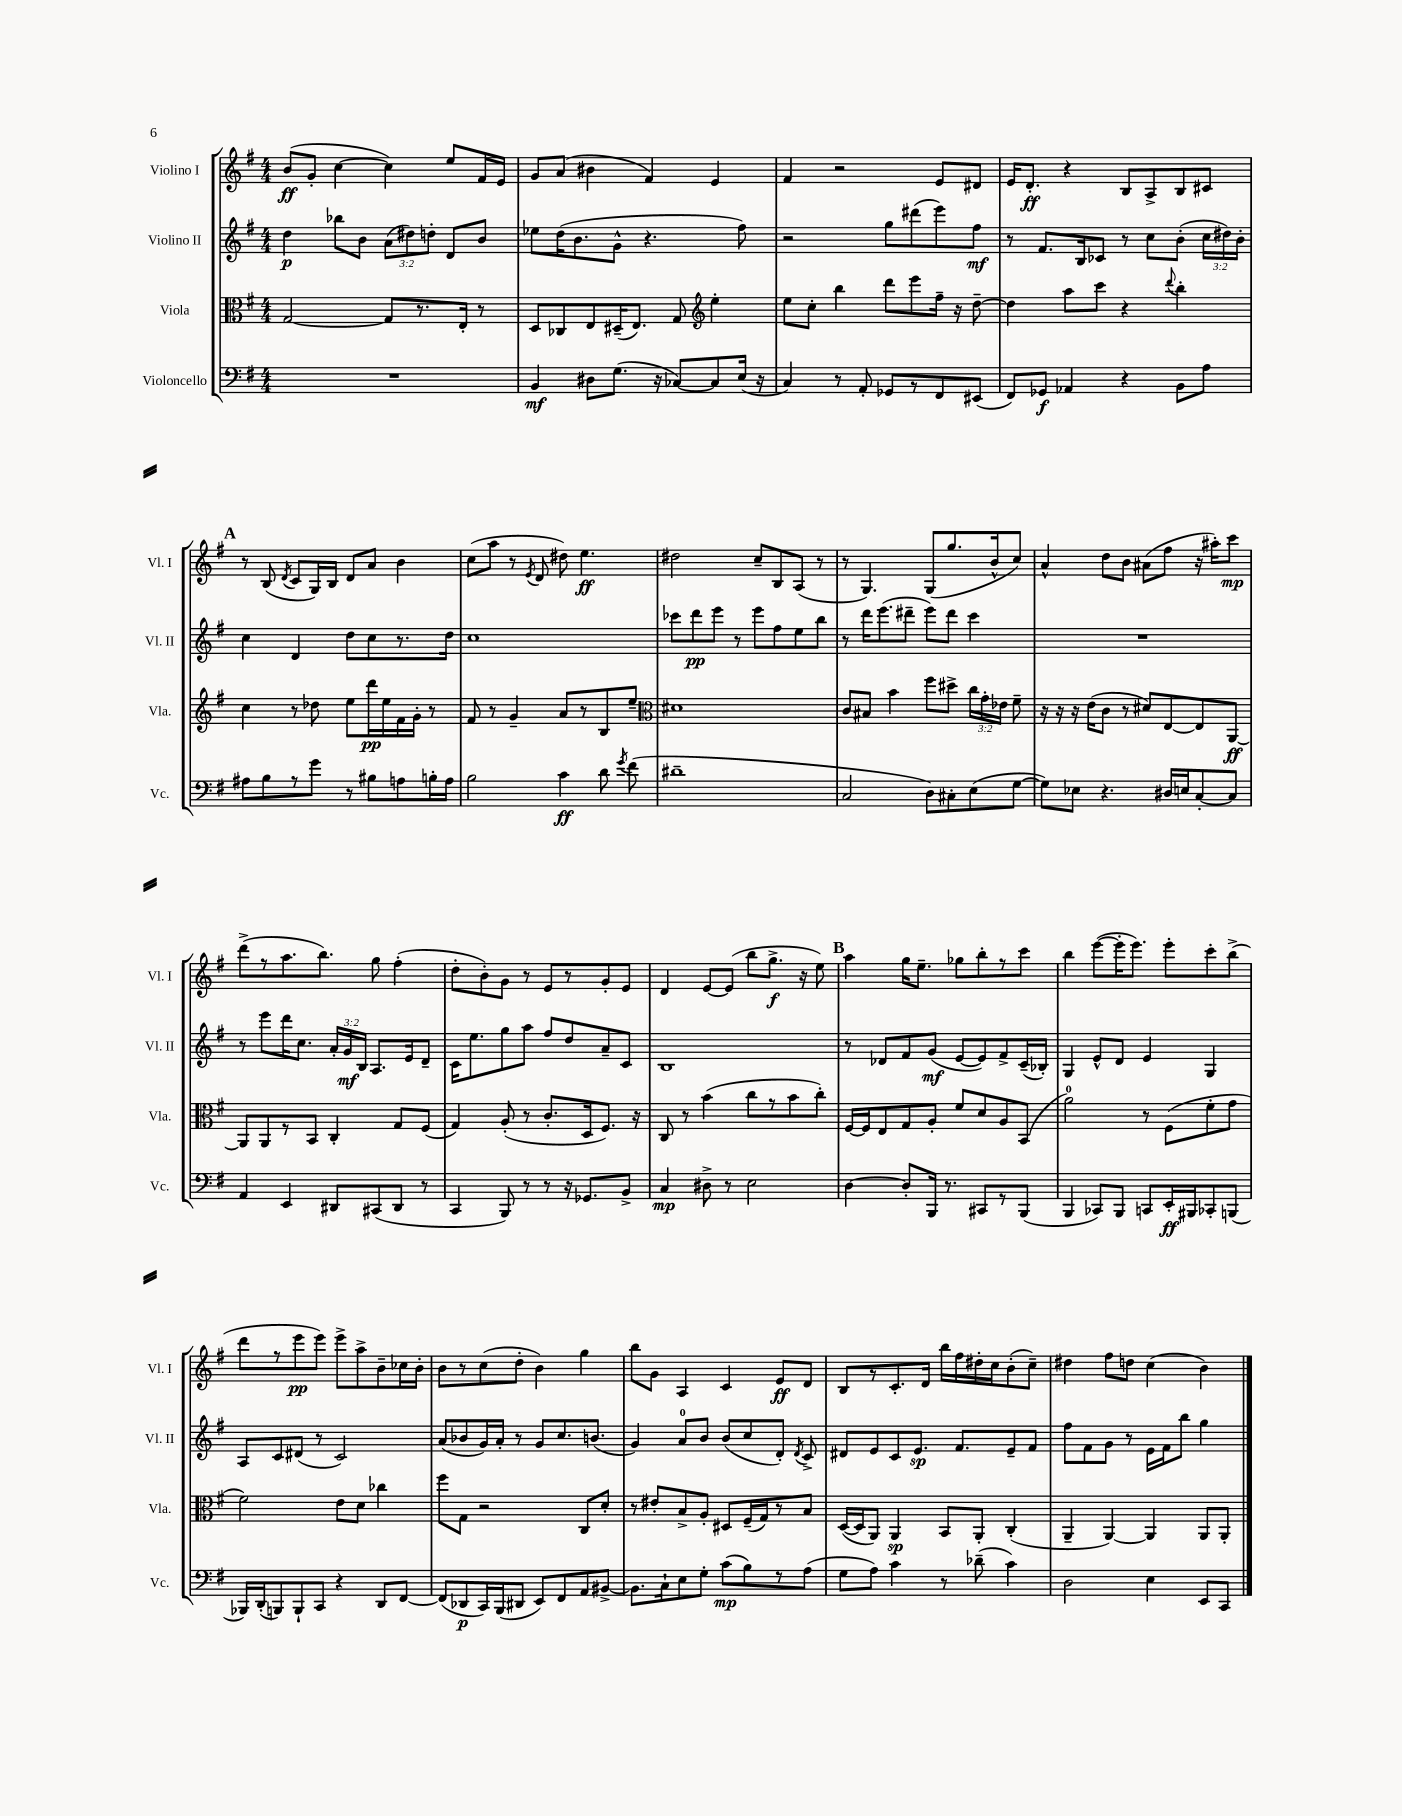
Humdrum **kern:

**kern	**kern	**kern	**kern
*staff4	*staff3	*staff2	*staff1
*clefF4	*clefC3	*clefG2	*clefG2
*k[f#]	*k[f#]	*k[f#]	*k[f#]
*M4/4	*M4/4	*M4/4	*M4/4
1r	[2G/	4dd\	(8b/L
.	.	.	8g'/J
.	.	8bb-\L	[4cc\
.	.	8b\J	.
.	8G/]L	(12a\L	4cc\])
.	.	12dd#\)	.
.	8.r	.	.
.	.	12dd'\J	.
.	.	8d/L	8ee/L
.	16E'/Jk	.	.
.	8r	8b/J	16f#/L
.	.	.	16e/JJ
=	=	=	=
4BB/	8D/L	8ee-\L	8g/L
.	8C-/	(16dd\K	(8a/J
.	.	8.b\	.
8D#\L	8E/	.	4b#\
(8.G\J	(16D#~/K	8g^^\J	.
.	8.E/J)	.	.
.	.	4.r	4f#/)
16r	.	.	.
[8C-/L)	8G/	.	.
*	*clefG2	*	*
8C-/]	4ee'\	.	4e/
(16E/Jk	.	8ff#\)	.
16r	.	.	.
=	=	=	=
4C/)	8ee\L	2r	4f#/
.	8cc'\J	.	.
8r	4bb\	.	2r
8AA'/	.	.	.
8GG-/L	8ddd\L	8gg\L	.
8r	8eee\	(8ddd#\	.
8FF#/	16ff#~\Jk	8eee\)	8e/L
.	16r	.	.
(8EE#/J	[8dd~\	8ff#\J	8d#/J
=	=	=	=
8FF#/L)	4dd\]	8r	16e/LK
.	.	.	8.d'/J
8GG-/J	.	8.f#/L	.
4AA-/	8aa\L	.	4r
.	.	16B/k	.
.	8ccc\J	8c-/J	.
4r	4r	8r	8B/L
.	.	8cc\L	8A^/
.	8qqddd/	.	.
8BB\L	4bb'\	(8b'\J	8B/
8A\J	.	24cc\LL	8c#/J
.	.	24dd#\)	.
.	.	24b'\JJ	.
=	=	=	=
8A#\L	4cc\	4cc\	8r
8B\	.	.	(8B/
.	.	.	8qd/
8r	8r	4d/	8c/L
8g\J	8dd-\	.	16G/L)
.	.	.	16B/JJ
8r	8ee\L	8dd\L	8d/L
8B#\L	16ddd\L	8cc\	8a/J
.	16ee\	.	.
8A\	16f#\	8.r	4b\
.	16g'\JJ	.	.
16B'\L	8r	.	.
16A\JJ	.	16dd\Jk	.
=	=	=	=
2B\	8f#/	1cc	(8cc\L
.	8r	.	8aa\J
.	4g~/	.	8r
.	.	.	8qe/
.	.	.	8d/
4c\	8a/L	.	8dd#\)
.	8r	.	4.ee\
8d\	8B/	.	.
8qg/	.	.	.
(8f#\	8ee~/J	.	.
=	=	=	=
*	*clefC3	*	*
1d#~	1d#	8ccc-\L	2dd#\
.	.	8ddd\	.
.	.	8eee\J	.
.	.	8r	.
.	.	8eee\L	8cc~/L
.	.	8ff#\	8B/
.	.	8ee\	(8A/J
.	.	8bb\J	8r
=	=	=	=
2C/	8c/L	8r	8r
.	8B#/J	16ddd\LK	4.G/)
.	.	(8.eee\	.
.	4b\	.	.
.	.	8ddd#~\J	.
8D\L)	8ff#\L	8eee\L)	(8G/L
8C#'\	8dd#^\J	8ddd#\J	8.gg/
(8E\	24cc\LL	4ccc\	.
.	24g'\	.	.
.	.	.	16b^^/k
.	24e-\JJ	.	.
[8G\J	8f#~\	.	8cc/J)
=	=	=	=
8G\]L)	16r	1r	4a^^/
.	16r	.	.
8E-\J	16r	.	.
.	(16e\LK	.	.
4.r	8c\J	.	8dd\L
.	8r	.	8b\J
.	8d#/L)	.	(8a#\L
16D#/LL	[8E/	.	8ff#\J
16E/J	.	.	.
[8C'/	8E/]	.	16r
.	.	.	16aa#'\LK)
8C/]J	[8AA/J	.	8ccc\J
=	=	=	=
4AA/	8AA/]L	8r	(8ddd^\L
.	8AA/	8eee\L	8r
4EE/	8r	16ddd\K	8.aa\
.	.	8.cc\J	.
.	8BB/J	.	.
.	.	.	8.bb\J)
8DD#/L	4C'/	24a'/LL	.
.	.	24g/	.
.	.	24B/JJ	.
(8CC#/	.	8.A/L	8gg\
8DD#/J	8G/L	.	(4ff#'\
.	.	16e/k	.
8r	(8F#/J	8d~/J	.
=	=	=	=
4CC/	4G/)	16c\LK	8dd'\L
.	.	8.ee\	.
.	.	.	8b'\)
8BBB/)	(8A'/	8gg\	8g\J
8r	8r	8aa\J	8r
8r	8.c'/L	8ff#/L	8e/L
16r	.	8dd/	8r
8.GG-/L	16D/k	.	.
.	8.F#/J)	8a~/	8g'/
8BB^/J	.	8c/J	8e/J
.	16r	.	.
=	=	=	=
4C/	8C/	1B	4d/
.	8r	.	.
8D#^\	(4b\	.	[8e/L
8r	.	.	(8e/]J
2E\	8cc\L	.	8bb\L
.	8r	.	8.gg^\J
.	8b\	.	.
.	.	.	16r
.	8cc'\J)	.	8ee\)
=	=	=	=
[4D\	[16F#/LL	8r	4aa\
.	16F#/]J	.	.
.	8E/	8d-/L	.
8D'/]L	8G/	8f#/	16gg\LK
.	.	.	8.ee~\J
16BBB/Jk	8A'/J	(8g/J	.
8.r	.	.	.
.	8f#/L	[8e/L	8gg-\L
8CC#/L	8d/	8e/])	8bb'\
8r	8A/	8f#^/	8r
(8BBB/J	(8BB/J	(16c~/L	8ccc\J
.	.	16B-'/JJ)	.
=	=	=	=
4BBB/	2a\)	4G/	4bb\
8CC-/L)	.	8e^^/L	([8eee\L
8BBB/J	.	8d/J	16eee'\]K
.	.	.	8.eee\J)
8CC/L	8r	4e/	.
16EE'/L	(8F#\L	.	8eee'\L
16BBB#/J	.	.	.
8CC-'/	8f#'\	4G/	8ccc'\
(8BBB/J	8g\J	.	(8bb^\J
=	=	=	=
16BBB-/LL)	2f#\)	8A/L	8ddd\L
(16DD'/J	.	.	.
8BBB/)	.	8c/	8r
8BBB`/	.	(8d#/J	8eee\
8CC/J	.	8r	8eee\J)
4r	8e\L	2c/)	8eee^\L
.	8d\J	.	8aa^\
8DD/L	4cc-\	.	8b~\
[8FF#/J	.	.	16cc-\L
.	.	.	16b'\JJ
=	=	=	=
(8FF#/]L	8ff#\L	(8a/L	8b\L
8DD-/	8G\J	8b-/	8r
16CC/L)	2r	16g/L)	(8cc\
(16BBB/J	.	16a'/JJ	.
8DD#/J	.	8r	8dd'\J
8EE/L)	.	8g/L	4b\)
8FF#/	.	8.cc/	.
8AA/	8C/L	.	4gg\
.	.	(8.b/J	.
[8BB#^/J	8d'/J	.	.
=	=	=	=
8.BB#\]L	8r	4g/)	8bb\L
.	8e#'/L	.	8g\J
16C`\k	.	.	.
8E\	8B^/	8a/L	4A/
8G'\J	8A'/J	8b/J	.
(8c\L	8D#/L	(8b/L	4c/
8B\)	(16F#~/L	8cc/	.
.	16G/J)	.	.
8r	8r	8d'/J)	8e/L
.	.	8qd/	.
(8A\J	8B/J	8c^/	8d/J
=	=	=	=
8G\L	([16D/LL	8d#/L	8B/L
.	16D/]J	.	.
8A\J)	8AA/J)	8e/	8r
4c\	4AA/	8c/	8.c'/
.	.	8.e/J	.
.	.	.	16d/Jk
8r	8BB/L	.	16bb\LL
.	.	8.f#/L	16ff#\
(8d-~\	8AA'/J	.	16dd#'\
.	.	.	16cc\J
4c\)	(4C'/	8e~/	(8b'\
.	.	8f#/J	8cc~\J)
=	=	=	=
2D\	4AA~/	8ff#\L	4dd#\
.	.	8f#\	.
.	[4AA/)	8g\J	8ff#\L
.	.	8r	8dd\J
4E\	4AA/]	16e\LL	(4cc\
.	.	16f#\J	.
.	.	8bb\J	.
8EE/L	8AA/L	4gg\	4b\)
8CC/J	8AA'/J	.	.
==	==	==	==
*-	*-	*-	*-
